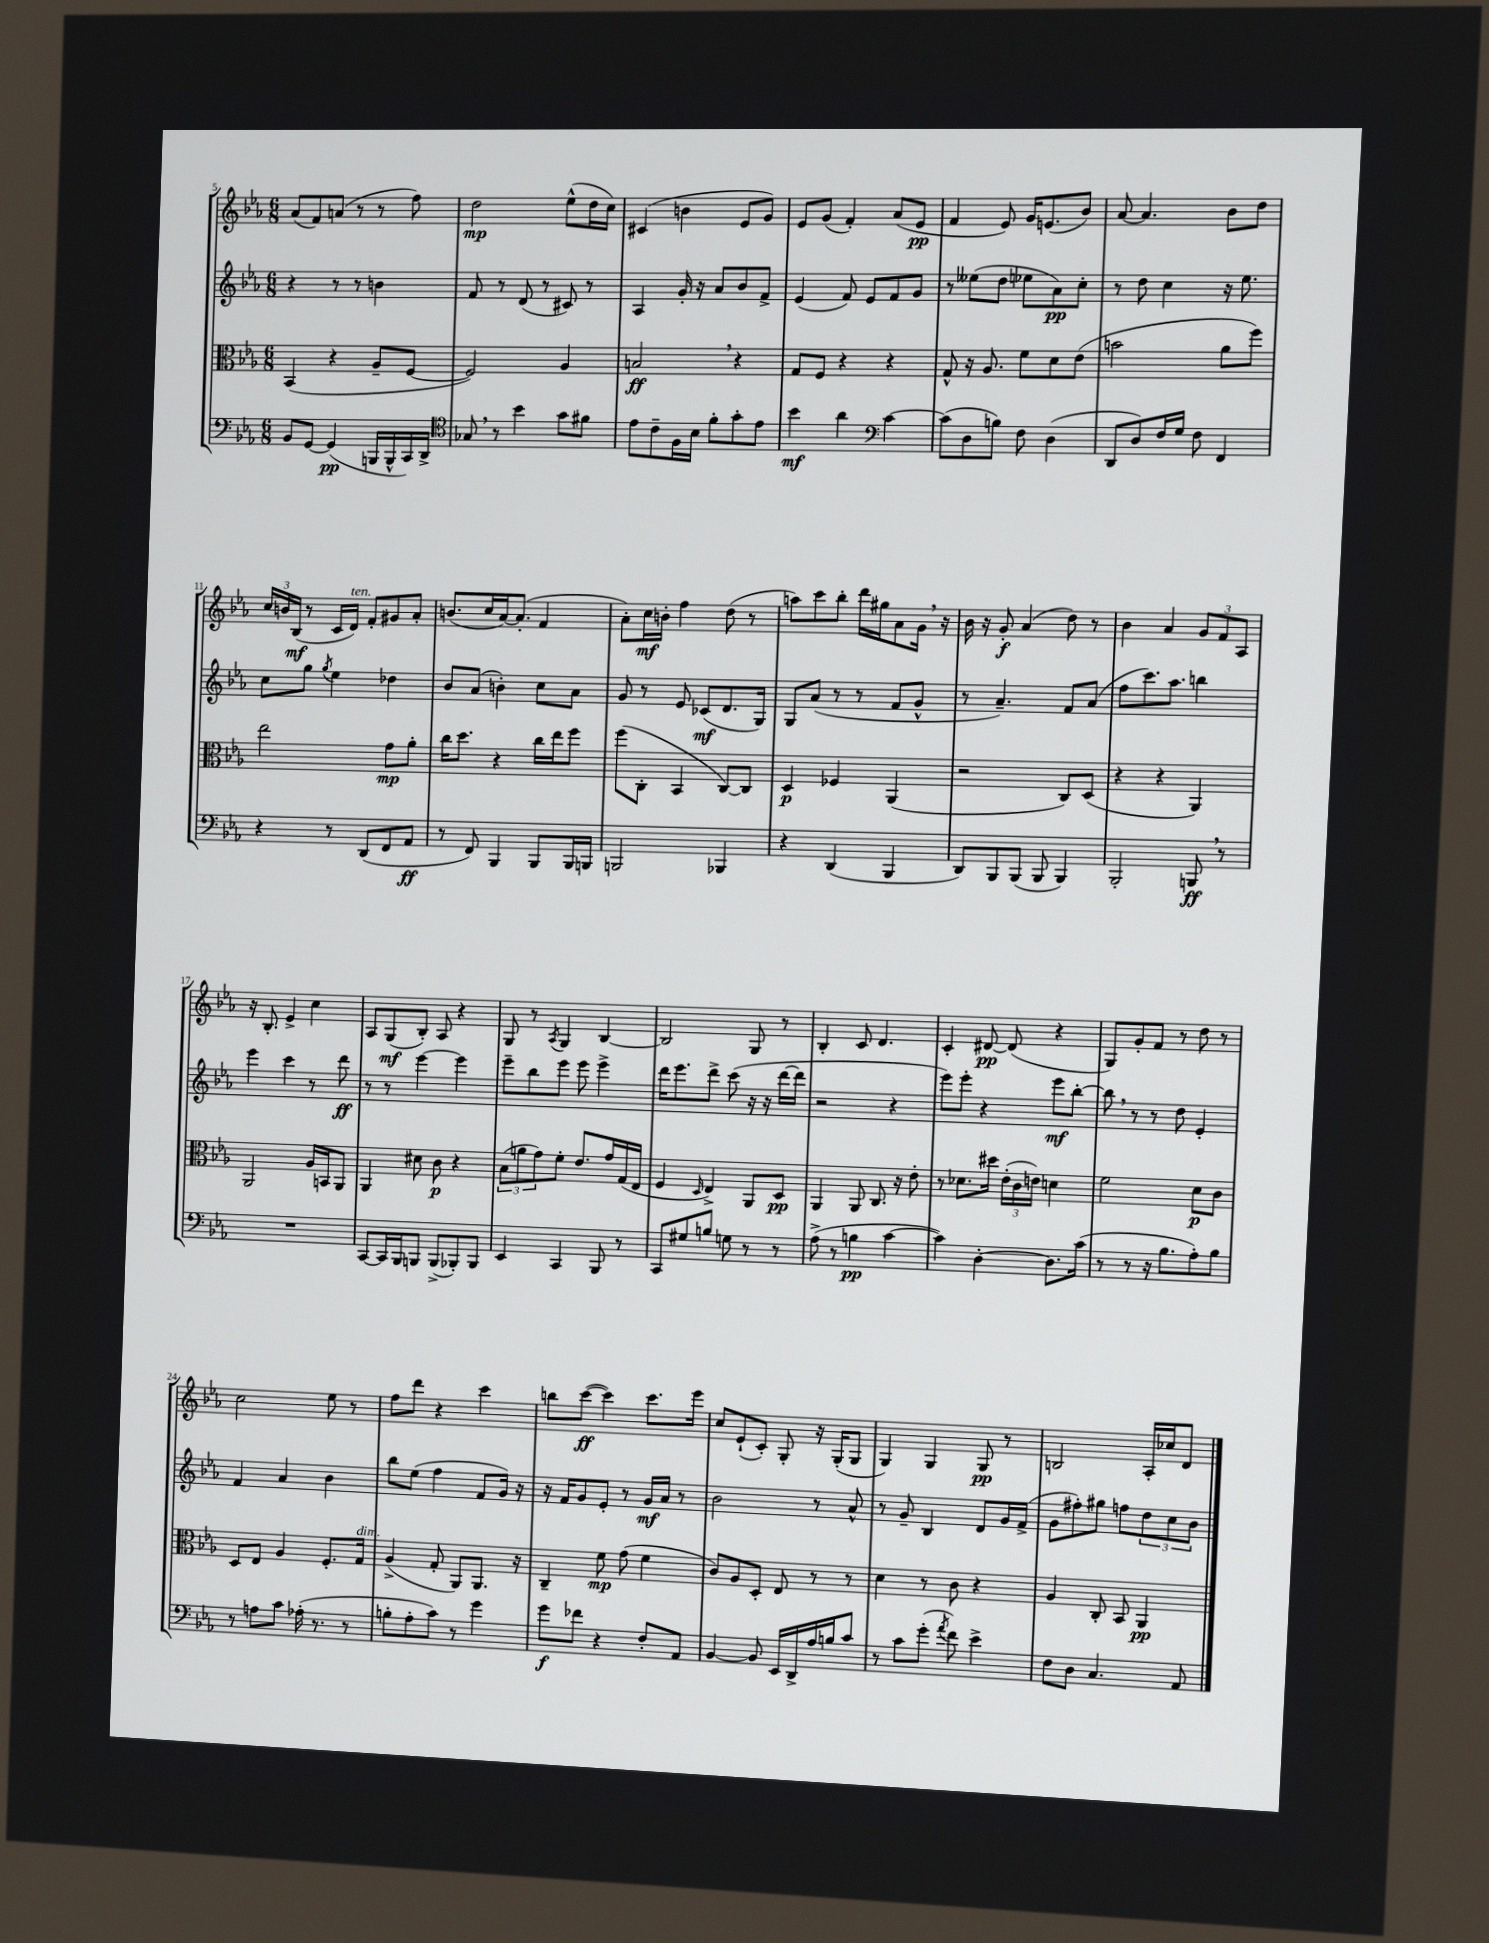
<<
\new StaffGroup <<
\new Staff = "s0" {
    \clef treble \key ees \major \numericTimeSignature \time 6/8
    aes'8( f'8) a'8( r8 r8 f''8) |
    d''2\mp ees''8-^( d''16 c''16) |
    cis'4( b'4 ees'8 g'8) |
    ees'8 g'8( f'4-.) aes'8( ees'8\pp |
    f'4 ees'8) g'16 e'8.( bes'8) |
    aes'8~ aes'4. bes'8 d''8 |
    \tuplet 3/2 { c''16 b'16 bes16\mf( } r8 c'16 d'16^\markup { \italic "ten." }) f'8-. gis'8 aes'8-. |
    b'8.( c''16 aes'16~) aes'8.-.( f'4 |
    aes'8-.) c''16\mf b'16-. f''4 d''8( r8 |
    a''8) c'''8 bes''8-. d'''16 gis''16 aes'8 g'16 \breathe r16 |
    bes'16 r16 g'8-.\f aes'4( d''8) r8 |
    bes'4 aes'4 \tuplet 3/2 { g'8 f'8 aes8 } |
    r16 bes8.-. ees'4-> c''4 |
    aes8 g8\mf( bes8-.) aes8 r4 |
    g8 r8 \acciaccatura { aes8 } g4 bes4~ |
    bes2 g8 r8 |
    bes4-. c'8 d'4. |
    c'4-. dis'8~\pp dis'8( r4 |
    g8) g'8-. f'8 r8 d''8 r8 |
    c''2 ees''8 r8 |
    f''8 d'''8 r4 c'''4 |
    b''8 c'''8~\ff( c'''4) c'''8. ees'''16 |
    c''8 ees'8-!( c'8-.) g8-. r16 g16-.( g8 |
    g4) g4 g8\pp r8 |
    b2 aes16-. ces''16 d'8 \bar "|." |
}
\new Staff = "s1" {
    \clef treble \key ees \major \numericTimeSignature \time 6/8
    r4 r8 r8 b'4 |
    f'8 r8 d'8( r8 cis'8) r8 |
    aes4 g'16-. r16 aes'8 bes'8 f'8-> |
    ees'4( f'8) ees'8 f'8 g'8 |
    r8 eeses''8( d''8 ees''8 aes'8\pp) c''8-. |
    r8 d''8 c''4 r16 ees''8. |
    c''8 g''8 \acciaccatura { g''8 } ees''4 des''4 |
    bes'8 aes'8( b'4-.) c''8 aes'8 |
    g'8 r8 ees'8 ces'8\mf( d'8. g16) |
    g8 aes'8( r8 r8 f'8 g'8-^ |
    r8 aes'4.--) f'8 aes'8( |
    f''8 c'''8.) aes''8. b''4 |
    ees'''4 c'''4 r8 d'''8\ff |
    r8 r8 ees'''4~ ees'''4 |
    ees'''8-- bes''8 ees'''8 ees'''8 ees'''4-> |
    d'''16 ees'''8. d'''8-> c'''8( r16 r16 d'''16~ d'''16 |
    r2 r4 |
    ees'''8) ees'''8-. r4 ees'''8\mf bes''8~-. |
    bes''8 \breathe r8 r8 d''8 ees'4-. |
    f'4 aes'4 bes'4 |
    bes''8 ees''8( f''4 f'8 g'16) r16 |
    r16 f'16 g'8 ees'8-. r8 g'16\mf aes'16 r8 |
    bes'2 r8 aes'8-^ |
    r8 g'8-- bes4 d'8 g'16 f'16->( |
    g'8 fis''8-.) gis''8 f''8 \tuplet 3/2 { d''8 c''8 bes'8 } \bar "|." |
}
\new Staff = "s2" {
    \clef alto \key ees \major \numericTimeSignature \time 6/8
    bes,4( r4 aes8-- f8~ |
    f2) aes4 |
    b2\ff \breathe r4 |
    g8 f8 r4 r4 |
    g8-^ r16 aes8. f'8 d'8 ees'8( |
    b'2 aes'8 f''8) |
    ees''2 g'8\mp aes'8-. |
    c''16 d''8. r4 c''16 ees''16 f''8 |
    f''8( c8-. bes,4 c8~) c8 |
    d4\p fes4 aes,4( |
    r2 c8) d8( |
    r4 r4 aes,4) |
    aes,2 aes16 b,16 aes,8 |
    aes,4 dis'8 c'8\p r4 |
    \tuplet 3/2 { bes8( a'8 g'8) } f'8-. ees'8. g'16 g16( ees16 |
    f4 \grace { d16 } ees4->) aes,8 d8\pp |
    aes,4 aes,8 c8. r16 ees'8-. |
    r8 des'8. dis''16 \tuplet 3/2 { ees'16-.( c'16 e'16) } d'4 |
    f'2 d'8\p c'8 |
    d8 ees8 aes4 f8.-. g16^\markup { \italic "dim." } |
    aes4->( g8-. aes,8) aes,8. r16 |
    c4-- f'8\mp g'8( f'4 |
    c'8) aes8 d8-. ees8 r8 r8 |
    d'4 r8 c'8 r4 |
    aes4 c8-. bes,8 aes,4\pp \bar "|." |
}
\new Staff = "s3" {
    \clef bass \key ees \major \numericTimeSignature \time 6/8
    bes,8 g,8~ g,4\pp( b,,16 b,,16-^ c,16) d,16-> |
    \clef tenor ges8 \breathe r8 bes'4 g'8 fis'8 |
    ees'8 c'8-- f16 bes16 f'8-. g'8-. ees'8 |
    bes'4\mf aes'4 \clef bass c'4~ |
    c'8( d8 b8) f8 d4( |
    d,8 d8) f16 g16 f8 f,4 |
    r4 r8 d,8( f,8 aes,8\ff |
    r8 f,8) bes,,4 bes,,8 bes,,16 b,,16 |
    b,,2 bes,,4 |
    r4 d,4( bes,,4 |
    d,8) bes,,8 bes,,8( bes,,8 bes,,4) |
    bes,,2-. b,,8\ff \breathe r8 |
    R2. |
    c,8~ c,16 bes,,16 b,,8 b,,8->( bes,,8-.) bes,,8 |
    ees,4 c,4 bes,,8 r8 |
    c,8 gis8 b8 g8 r8 r8 |
    aes8->( r8 b4\pp c'4~ |
    c'4) d4~-. d8. c'16( |
    r8 r8 r16 bes8. aes8-.) bes8 |
    r8 a8 c'8 aes16-.( r8. r8 |
    b8-. aes8-. c'8) r8 g'4 |
    g'8\f fes'8 r4 f8-. aes,8 |
    bes,4~ bes,8 ees,16 d,16-> aes16 b16 c'8 |
    r8 c'8 g'8-.( \acciaccatura { aes'8 } f'8) ees'4-> |
    f8 d8 c4. aes,8 \bar "|." |
}
>>
>>
\layout { \context { \Score currentBarNumber = #5 } }
